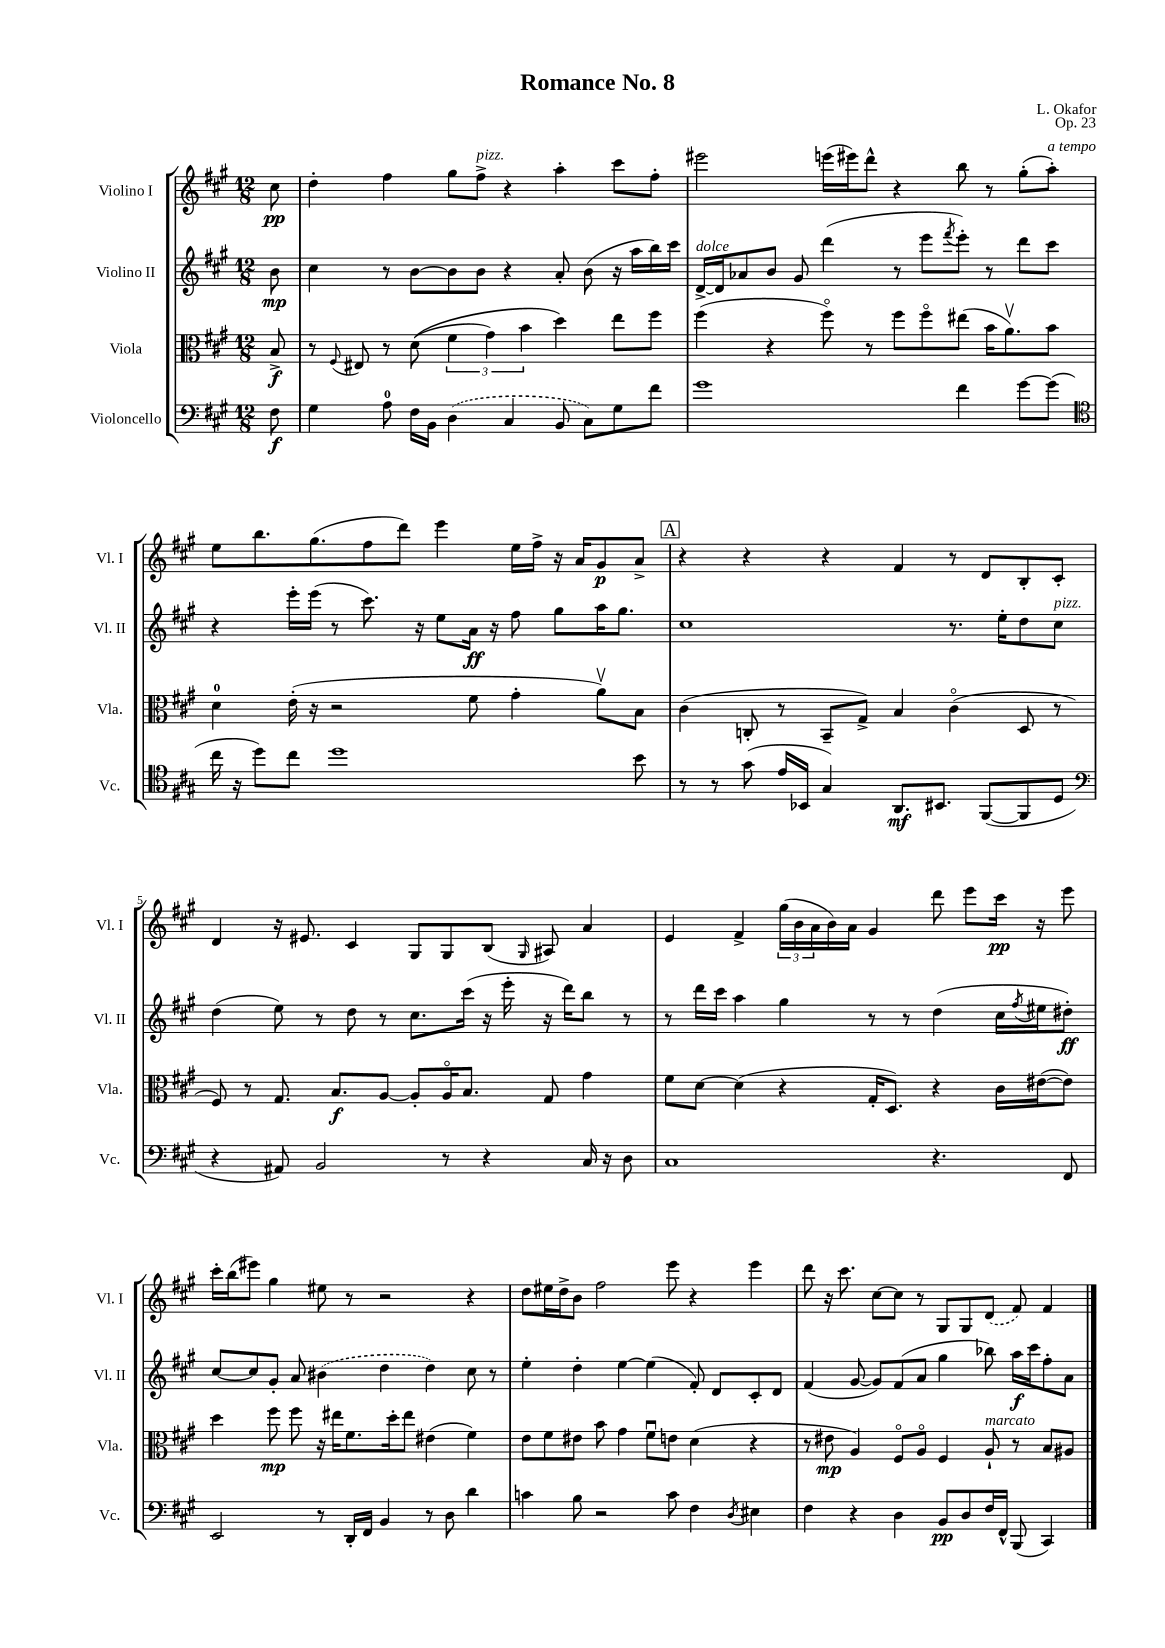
\header { title = "Romance No. 8" composer = "L. Okafor" opus = "Op. 23" }
<<
\new StaffGroup <<
\new Staff = "s0" \with { instrumentName = "Violino I" shortInstrumentName = "Vl. I" } {
    \clef treble \key a \major \numericTimeSignature \time 12/8 \partial 8
    cis''8\pp |
    d''4-. fis''4 gis''8 fis''8->^\markup { \italic "pizz." } r4 a''4-. cis'''8 fis''8-. |
    eis'''2 e'''16( eis'''16) d'''8-^ r4 b''8 r8 gis''8-.( a''8-.^\markup { \italic "a tempo" }) |
    e''8 b''8. gis''8.( fis''8 d'''8) e'''4 e''16 fis''16-> r16 a'16 gis'8\p a'8-> |
    \mark \markup { \box "A" } r4 r4 r4 fis'4 r8 d'8 b8-. cis'8-. |
    d'4 r16 eis'8. cis'4 gis8 gis8 b8( \grace { gis16 } ais8) a'4 |
    e'4 fis'4-> \tuplet 3/2 { gis''16( b'16 a'16 } b'16) a'16 gis'4 d'''8 e'''8 cis'''16\pp r16 e'''8 |
    cis'''16-. b''16( eis'''8) gis''4 eis''8 r8 r2 r4 |
    d''8 eis''16 d''16-> b'8 fis''2 e'''8 r4 e'''4 |
    d'''8 r16 cis'''8. cis''8~ cis''8 r8 gis8 gis8 \once \slurDashed d'8( fis'8) fis'4 \bar "|." |
}
\new Staff = "s1" \with { instrumentName = "Violino II" shortInstrumentName = "Vl. II" } {
    \clef treble \key a \major \numericTimeSignature \time 12/8 \partial 8
    b'8\mp |
    cis''4 r8 b'8~ b'8 b'8 r4 a'8-. b'8( r16 a''16 b''16) cis'''16 |
    d'16~->^\markup { \italic "dolce" } d'16 aes'8 b'8 gis'8 d'''4( r8 e'''8 \acciaccatura { fis'''8 } e'''8-.) r8 d'''8 cis'''8 |
    r4 e'''16-. e'''16( r8 cis'''8.) r16 e''8 a'16\ff r16 fis''8 gis''8 a''16 gis''8. |
    \mark \markup { \box "A" } cis''1 r8. e''16-. d''8 cis''8^\markup { \italic "pizz." } |
    d''4( e''8) r8 d''8 r8 cis''8. cis'''16( r16 e'''16-. r16 d'''16) b''8 r8 |
    r8 d'''16 cis'''16 a''4 gis''4 r8 r8 d''4( cis''16 \acciaccatura { fis''8 } eis''16 dis''8-.\ff) |
    cis''8~ cis''8 gis'8-. a'8 \once \slurDashed bis'4( d''4 d''4) cis''8 r8 |
    e''4-. d''4-. e''4~ e''4( fis'8-.) d'8 cis'8-. d'8 |
    fis'4( gis'8~ gis'8) fis'8( a'8 gis''4 bes''8) a''16\f cis'''16 fis''8-. a'8 \bar "|." |
}
\new Staff = "s2" \with { instrumentName = "Viola" shortInstrumentName = "Vla." } {
    \clef alto \key a \major \numericTimeSignature \time 12/8 \partial 8
    b8->\f |
    r8 \appoggiatura { fis8 } eis8 r8 d'8(\( \tuplet 3/2 { fis'4 gis'4) b'4 } d''4\) e''8 fis''8 |
    fis''4( r4 fis''8\flageolet) r8 fis''8 fis''8\flageolet eis''8( b'16 a'8.\upbow) b'8 |
    d'4-0 e'16-.( r16 r2 fis'8 gis'4-. a'8\upbow) b8 |
    \mark \markup { \box "A" } cis'4( c8-. r8 b,8-- gis8->) b4 cis'4\flageolet( d8 r8 |
    fis8) r8 gis8. b8.\f a8~ a8-. a16\flageolet b8. gis8 gis'4 |
    fis'8 d'8~ d'4( r4 gis16-. d8.) r4 cis'16 eis'16~( eis'8) |
    d''4 fis''8\mp fis''8 r16 eis''16 fis'8. d''16-. eis''8 eis'4( fis'4) |
    e'8 fis'8 eis'8 b'8 gis'4 fis'8\downbow e'8 d'4( r4 |
    r8 eis'8\mp a4) fis8\flageolet a8\flageolet fis4 a8-!^\markup { \italic "marcato" } r8 b8 ais8 \bar "|." |
}
\new Staff = "s3" \with { instrumentName = "Violoncello" shortInstrumentName = "Vc." } {
    \clef bass \key a \major \numericTimeSignature \time 12/8 \partial 8
    fis8\f |
    gis4 a8-0 fis16 b,16 \once \slurDashed d4( cis4 b,8 cis8) gis8 fis'8 |
    gis'1 fis'4 gis'8~ gis'8( |
    \clef tenor cis''16 r16 d''8) cis''8 d''1 b'8 |
    \mark \markup { \box "A" } r8 r8 gis'8( e'16 bes,16 gis4) a,8.\mf bis,8. fis,8~( fis,8 d8 |
    \clef bass r4 ais,8) b,2 r8 r4 cis16 r16 d8 |
    cis1 r4. fis,8 |
    e,2 r8 d,16-. fis,16 b,4 r8 d8 d'4 |
    c'4 b8 r2 c'8 fis4 \acciaccatura { d8 } eis4 |
    fis4 r4 d4 b,8\pp d8 fis16 fis,16-^ b,,8( cis,4) \bar "|." |
}
>>
>>
\layout { \context { \Score \override BarNumber.break-visibility = ##(#f #t #t) barNumberVisibility = #(every-nth-bar-number-visible 5) } }
